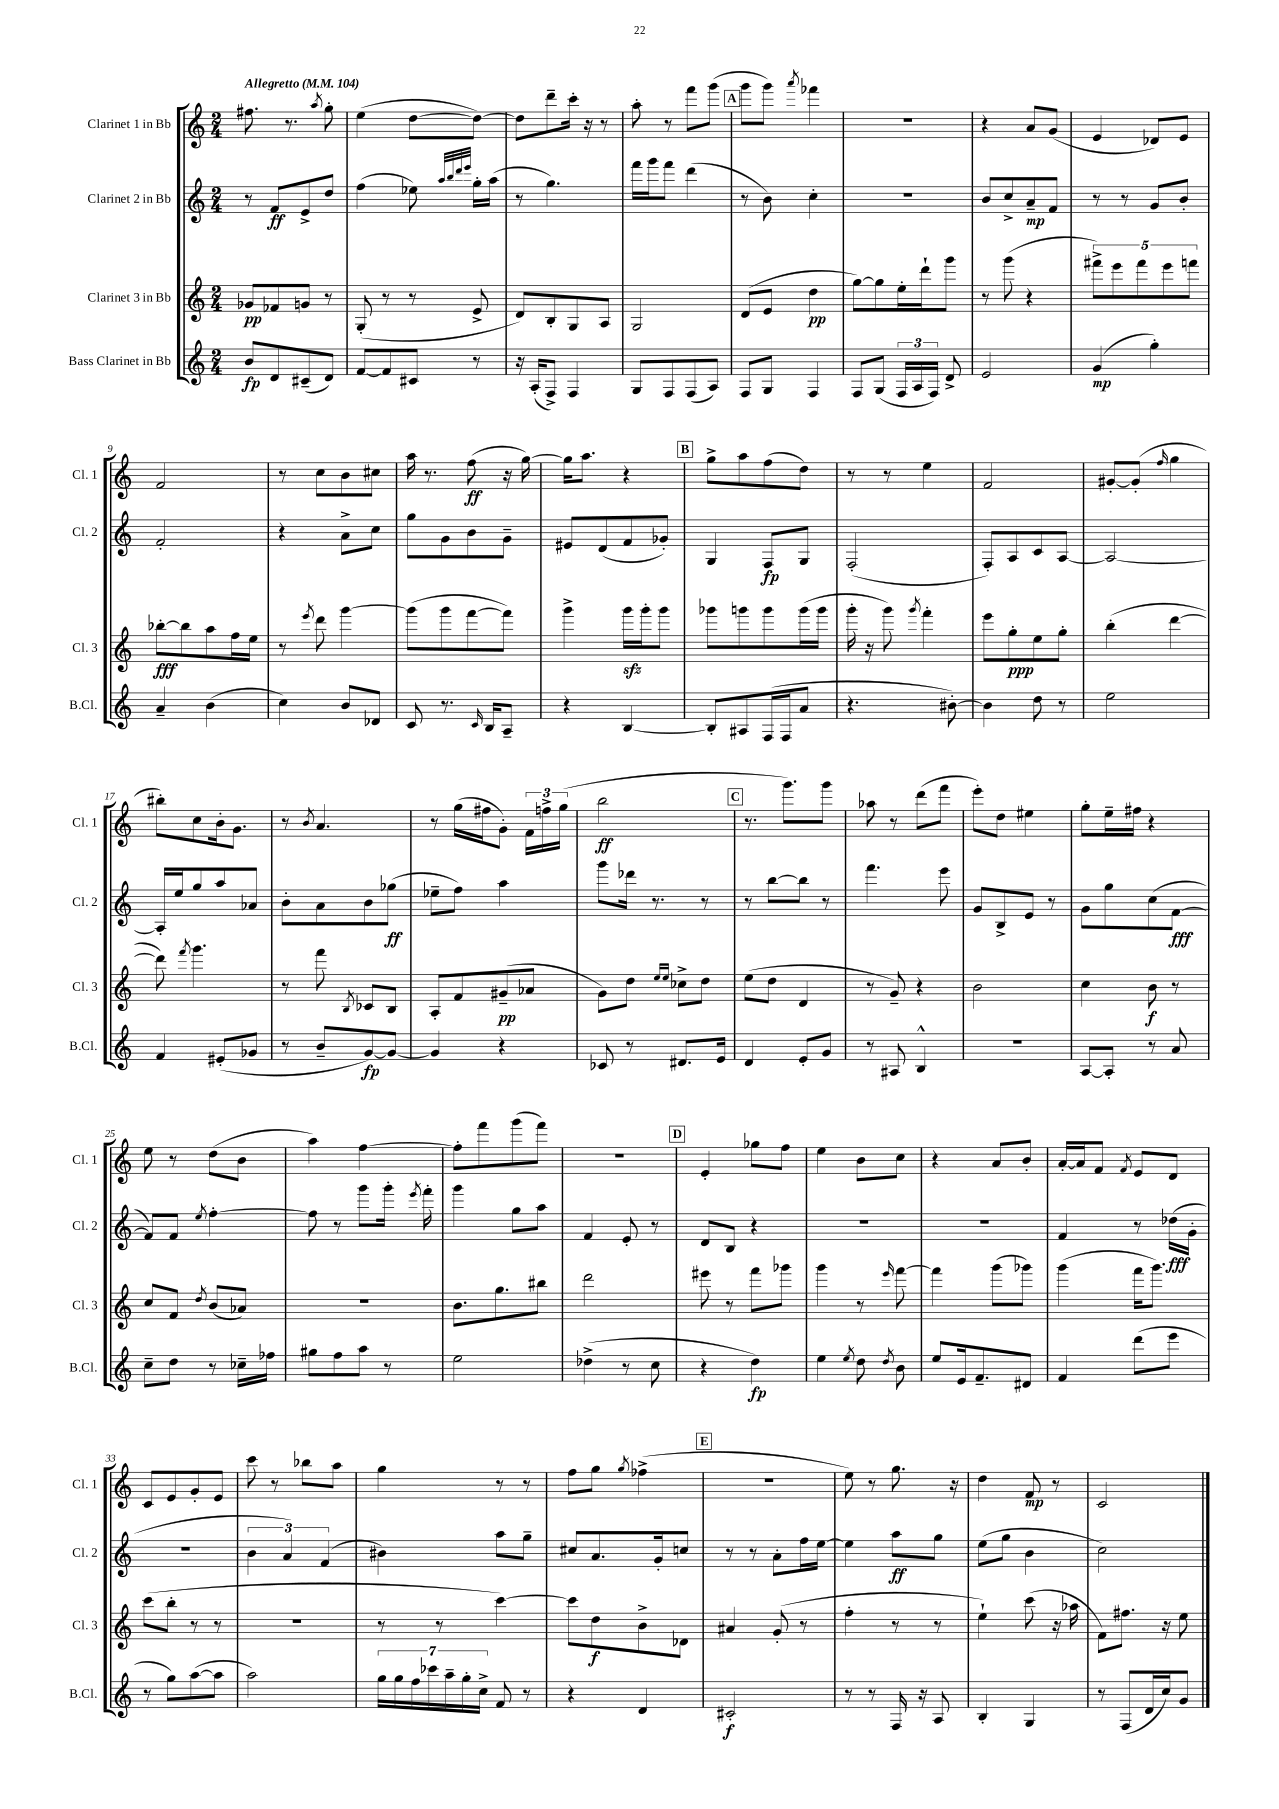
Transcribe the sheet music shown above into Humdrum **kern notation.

**kern	**kern	**kern	**kern
*staff4	*staff3	*staff2	*staff1
*clefG2	*clefG2	*clefG2	*clefG2
*k[]	*k[]	*k[]	*k[]
*M2/4	*M2/4	*M2/4	*M2/4
*MM104	*MM104	*MM104	*MM104
8b	8g-	8r	8.ff#
8d	8f-	8f	.
.	.	.	8.r
(8c#~	8g	8e^	.
.	.	.	8qaa
8d)	8r	8dd	8gg'
=	=	=	=
[8f	(8G'	(4ff	(4ee
8f]	8r	.	.
8c#	8r	8ee-)	[8dd
.	.	32qqaa	.
.	.	32qqbb	.
.	.	32qqddd	.
.	.	32qqeee	.
8r	8e^	16gg'	8dd_)
.	.	(16aa	.
=	=	=	=
16r	8d)	8r	8dd]
(16A'	.	.	.
8F^)	8B'	4.gg)	8ddd~
4F	8G	.	16ccc'
.	.	.	16r
.	8A	.	8r
=	=	=	=
8G	2G	16fff	8aa'
.	.	16ggg	.
8F	.	8fff	8r
(8F	.	(4ddd	8fff
8A)	.	.	(8ggg
=	=	=	=
8F	(8d	8r	8ggg
8G	8e	8b)	8ggg)
.	.	.	8qaaa
4F	4dd	4cc'	4fff-
=	=	=	=
8F	[8gg)	2r	2r
(8G	8gg]	.	.
24F	16ee'	.	.
24A	.	.	.
.	16ddd`	.	.
24F)	.	.	.
8d^	8ggg	.	.
=	=	=	=
2e	8r	8b	4r
.	(8ggg	8cc^	.
.	4r	8a~	8a
.	.	8f	(8g
=	=	=	=
(4g	10fff#^)	8r	4e
.	10eee	.	.
.	.	8r	.
.	10fff#	.	.
4gg')	.	8g	8d-)
.	10eee	.	.
.	.	8b'	8e
.	10fff	.	.
=	=	=	=
4a~	[8bb-'	2f'	2f
.	8bb-]	.	.
(4b	8aa	.	.
.	16ff	.	.
.	16ee	.	.
=	=	=	=
4cc)	8r	4r	8r
.	8qeee	.	.
.	8ddd	.	8cc
8b	[4ggg	8a^	8b
8d-	.	8cc	8cc#
=	=	=	=
8c	(8ggg]	8gg	16aa
.	.	.	8.r
8.r	8ggg	8g	.
.	[8fff	8b	(8ff
16qqc	.	.	.
16B	.	.	.
8A~	8fff])	8g~	16r
.	.	.	[16gg)
=	=	=	=
4r	4ggg^	8e#	16gg]
.	.	.	8.aa
.	.	(8d	.
[4B	16ggg	8f	4r
.	16ggg'	.	.
.	8ggg	8g-')	.
=	=	=	=
8B']	8ggg-	4G	8gg^
8A#	8ggg	.	8aa
(16F	8ggg	8F	(8ff
16F	.	.	.
8a	(16ggg	8G	8dd)
.	16ggg	.	.
=	=	=	=
4.r	16ggg'	(2F'	8r
.	16r	.	.
.	8ggg)	.	8r
.	8qggg	.	.
.	4fff'	.	4ee
[8b#')	.	.	.
=	=	=	=
4b#]	8eee	8F')	2f
.	8gg'	8A	.
8dd	8ee	8c	.
8r	8gg'	[8A	.
=	=	=	=
2ee	(4bb'	2A_	[8g#'
.	.	.	(8g#']
.	.	.	16qqff
.	[4ddd	.	4gg
=	=	=	=
4f	8ddd])	16A']	8bb#')
.	.	16ee	.
.	8qfff	.	.
.	4.ggg	8gg	8cc
(8e#'	.	8aa	16b'
.	.	.	8.g
8g-	.	8a-	.
=	=	=	=
8r	8r	8b'	8r
.	.	.	8qb
8b~	8fff	8a	4.a
.	8qB	.	.
[8g)	8c-	8b	.
8g_	8B	(8gg-	.
=	=	=	=
4g]	8A'	8ee-~	8r
.	8f	8ff)	(16gg
.	.	.	16ff#
4r	(8g#~	4aa	8g')
.	8a-	.	24f
.	.	.	24ff^
.	.	.	(24gg
=	=	=	=
8c-	8g)	8ggg	2bb
8r	8dd	16ddd-	.
.	.	8.r	.
.	16qqee	.	.
.	16qqee	.	.
8.d#	8cc-^	.	.
.	8dd	8r	.
16e	.	.	.
=	=	=	=
4d	(8ee	8r	8.r
.	8dd	[8bb	.
.	.	.	8.ggg)
8e'	4d	8bb]	.
8g	.	8r	8ggg
=	=	=	=
8r	8r	4.fff	8aa-
8A#	8g~)	.	8r
4B^^	4r	.	(8ddd
.	.	8eee	8fff
=	=	=	=
2r	2b	8g	8eee')
.	.	8B^	8dd
.	.	8e	4ee#
.	.	8r	.
=	=	=	=
[8A	4cc	8g	8gg'
8A']	.	8gg	16ee~
.	.	.	16ff#
8r	8b	(8cc	4r
8a	8r	[8f	.
=	=	=	=
8cc~	8cc	8f])	8ee
8dd	8f	8f	8r
.	8qdd	8qee	.
8r	(8b	[4ff'	(8dd
16cc-~	8a-)	.	8b
16ff-	.	.	.
=	=	=	=
8gg#	2r	8ff]	4aa)
8ff	.	8r	.
8aa	.	8ggg	[4ff
8r	.	16ggg'	.
.	.	8qeee	.
.	.	16fff'	.
=	=	=	=
2ee	8.b	4ggg	8ff']
.	.	.	8fff
.	8.gg	.	.
.	.	8gg	(8ggg
.	8bb#	8aa	8fff)
=	=	=	=
(4dd-^	2ddd	4f	2r
8r	.	8e'	.
8cc	.	8r	.
=	=	=	=
4r	8eee#	8d	4e'
.	8r	8B	.
4dd)	8fff	4r	8gg-
.	8ggg-	.	8ff
=	=	=	=
4ee	4ggg	2r	4ee
8qee	.	.	.
8dd	8r	.	8b
8qdd	16qqeee	.	.
8b	[8fff	.	8cc
=	=	=	=
8ee	4fff]	2r	4r
16e	.	.	.
8.f~	.	.	.
.	(8ggg	.	8a
8d#	8ggg-)	.	8b'
=	=	=	=
4f	(4ggg	4f	[16a'
.	.	.	16a]
.	.	.	8f
.	.	.	8qf
(8ddd	16fff	8r	8e
.	8.ggg)	.	.
8eee	.	(16dd-	8d
.	.	16g'	.
=	=	=	=
8r	(8ccc	2r	8c
8gg)	8bb'	.	8e
([8aa	8r	.	8g'
8aa]	8r	.	8e
=	=	=	=
2aa)	2r	6b	8ccc
.	.	.	8r
.	.	6a)	.
.	.	.	8bb-
.	.	(6f	.
.	.	.	8aa
=	=	=	=
28gg	8r	4b#)	4gg
28gg	.	.	.
28ff	.	.	.
28ccc-	.	.	.
.	8r	.	.
28aa~	.	.	.
28gg'	.	.	.
28cc^	.	.	.
8f	[4ccc)	8aa	8r
8r	.	8gg~	8r
=	=	=	=
4r	8ccc]	8cc#	8ff
.	8dd	8.a	8gg
.	.	.	8qgg
4d	8b^	.	(4ff-^
.	.	16g'	.
.	8d-	8cc	.
=	=	=	=
2c#'	4a#	8r	2r
.	.	8r	.
.	(8g'	8a'	.
.	8r	16ff	.
.	.	[16ee	.
=	=	=	=
8r	4ff'	4ee]	8ee)
8r	.	.	8r
16F	8r	8aa	8.gg
16r	.	.	.
8A	8r	8gg	.
.	.	.	16r
=	=	=	=
4B'	4ee`)	(8ee	4dd
.	.	8gg	.
4G	(8ccc	4b	8f
.	16r	.	8r
.	16aa-	.	.
=	=	=	=
8r	8f)	2cc)	2c
(8F	8.ff#	.	.
16d	.	.	.
16cc)	16r	.	.
8g	8ee	.	.
==	==	==	==
*-	*-	*-	*-
